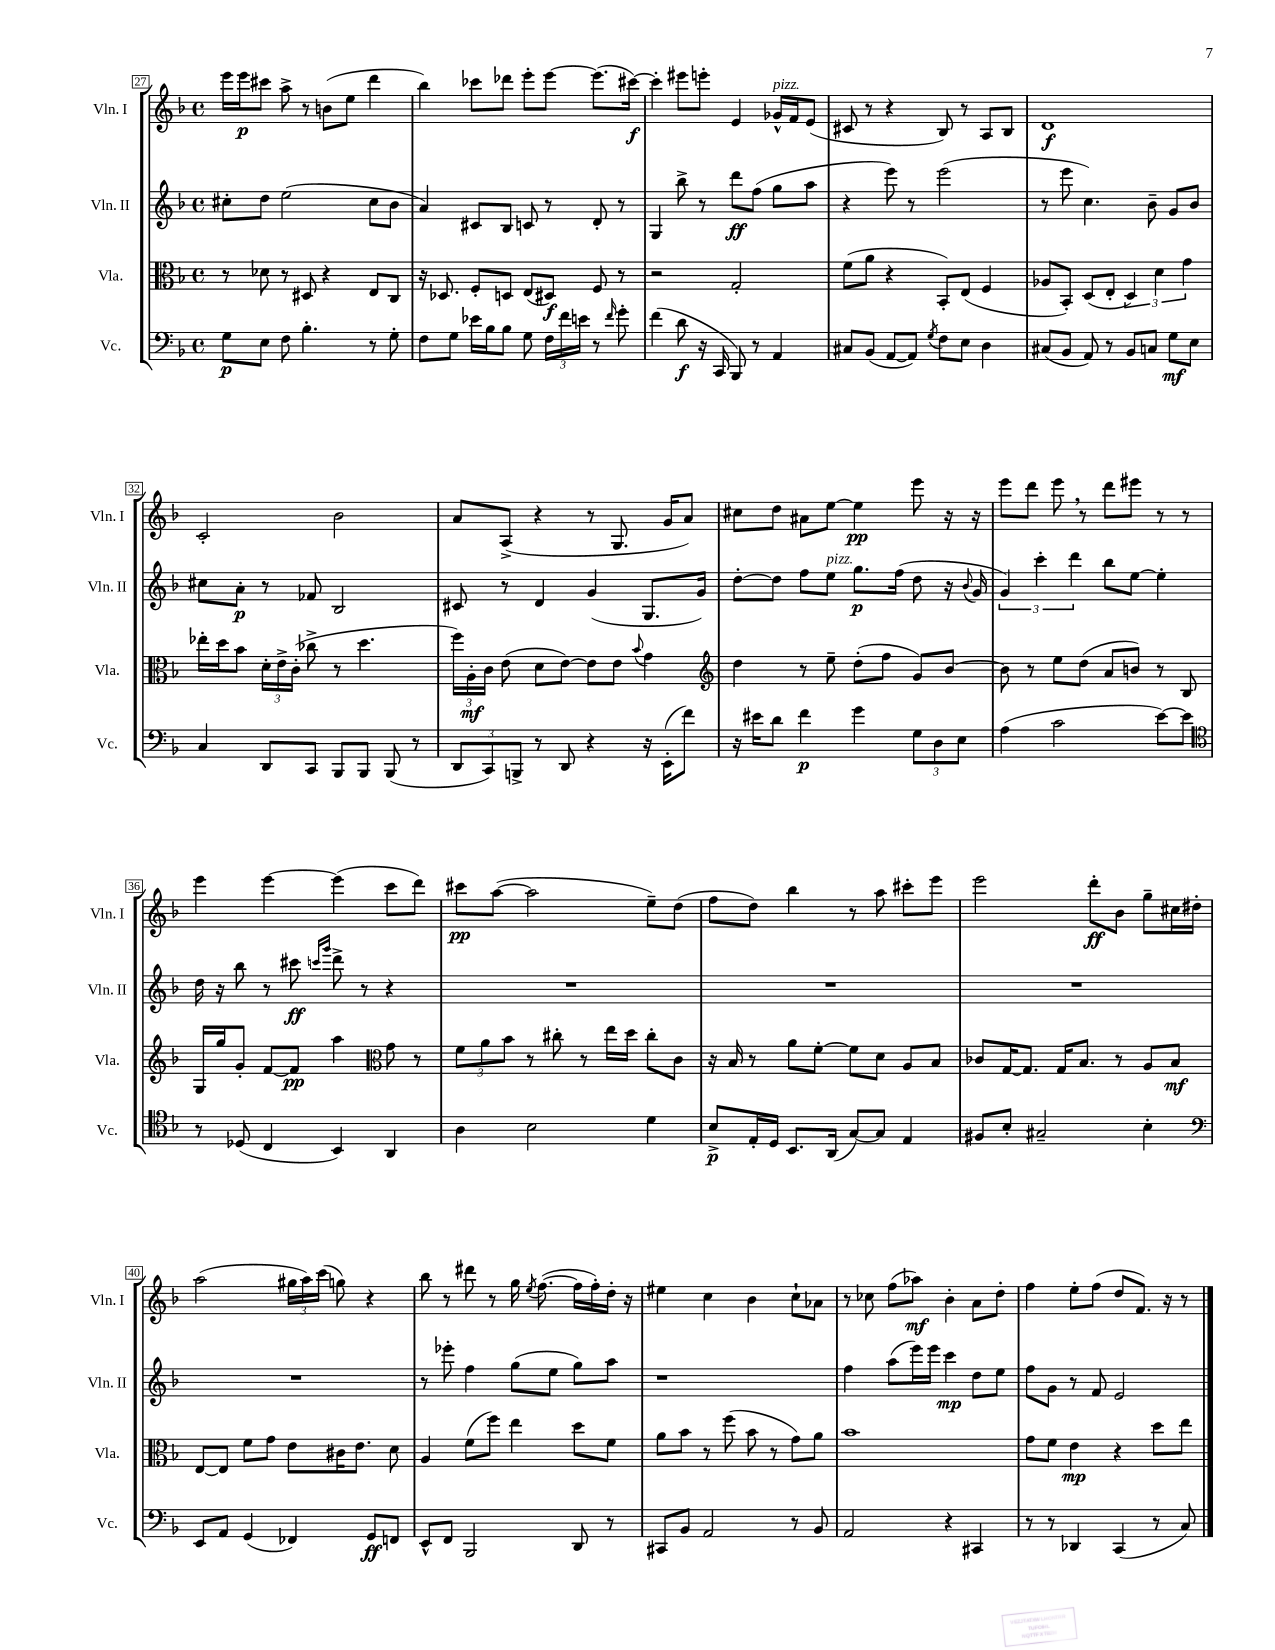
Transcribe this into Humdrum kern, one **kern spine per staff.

**kern	**kern	**kern	**kern
*staff4	*staff3	*staff2	*staff1
*clefF4	*clefC3	*clefG2	*clefG2
*k[b-]	*k[b-]	*k[b-]	*k[b-]
*M4/4	*M4/4	*M4/4	*M4/4
*met(c)	*met(c)	*met(c)	*met(c)
8G	8r	8cc#'	16eee
.	.	.	16eee
8E	8d-	8dd	8ccc#
8F	8r	(2ee	8aa^
4.B-'	8D#	.	8r
.	4r	.	(8b
.	.	.	8ee
8r	8E	8cc#	4ddd
8G'	8C	8b-	.
=	=	=	=
8F	16r	4a)	4bb-)
.	8.D-	.	.
8G	.	.	.
16e-	8F'	8c#	8ccc-
16B-	.	.	.
8B-	8D	8B-	8ddd-
8G	(8E	8c	8eee'
24F	8D#)	8r	[8eee
24f	.	.	.
24e	.	.	.
8r	8F	8d'	(8.eee]
16qqf	.	.	.
8g'	8r	8r	.
.	.	.	[16ccc#)
=	=	=	=
(4f	2r	4G	4ccc#']
8d	.	8bb-^	8eee#
16r	.	8r	8eee'
16CC	.	.	.
8BBB-)	2G'	8ddd	4e
8r	.	(8ff	.
4AA	.	8gg	16g-^^
.	.	.	16f
.	.	8aa	(8e
=	=	=	=
8C#	(8f	4r	8c#
(8BB-	8a	.	8r
[8AA	4r	8eee)	4r
8AA])	.	8r	.
8qG	.	.	.
8F	8BB-')	(2eee	8B-)
8E	(8E	.	8r
4D	4F	.	8A
.	.	.	8B-
=	=	=	=
(8C#	8A-	8r	1d
8BB-	8BB-')	8eee	.
8AA)	(8D	4.cc)	.
8r	8E'	.	.
8BB-	6D)	.	.
8C	.	8b-~	.
.	6d	.	.
8G	.	8g	.
.	6g	.	.
8E	.	8b-	.
=	=	=	=
4C	16ee-'	8cc#	2c'
.	16dd	.	.
.	8b-	8a'	.
8DD	24d'	8r	.
.	24e^	.	.
.	(24c'	.	.
8CC	8cc-^	8f-	.
8BBB-	8r	2B-	2b-
8BBB-	4.dd	.	.
(8BBB-	.	.	.
8r	.	.	.
=	=	=	=
12DD	24ff)	8c#	8a
.	24A'	.	.
12CC)	24c	.	.
.	(8e	8r	(8A^
12BBB^	.	.	.
8r	8d	4d	4r
8DD	[8e)	.	.
4r	8e]	(4g	8r
.	8e	.	8.G
.	8qqb-	.	.
16r	4g	8.G	.
(16EE'	.	.	16g
8f)	.	.	8a)
.	.	16g)	.
=	=	=	=
*	*clefG2	*	*
16r	4dd	[8dd'	8cc#
16e#	.	.	.
8d	.	8dd]	8dd
4f	8r	8ff	8a#
.	8ee~	8ee	[8ee
4g	(8dd'	8.gg	4ee]
.	8ff	.	.
.	.	(16ff	.
12G	8g)	8dd	8eee
12D	.	.	.
.	[8b-	16r	16r
12E	.	.	.
.	.	8qqb-	.
.	.	16g	16r
=	=	=	=
(4A	8b-]	6g)	8eee
.	8r	.	8ddd
.	.	6ccc'	.
2c	8ee	.	8eee
.	.	6ddd	.
.	(8dd	.	8r
.	8a	8bb-	8ddd
.	8b)	[8ee	8eee#
[8e)	8r	4ee']	8r
8e]	8B-	.	8r
=	=	=	=
*clefC4	*	*	*
8r	16G	16dd	4eee
.	16gg	16r	.
(8D-	8g'	8bb-	.
4C	[8f	8r	[4eee
.	8f]	8ccc#	.
.	.	16qqccc	.
.	.	16qqggg	.
4BB-)	4aa	8ddd^	(4eee]
.	.	8r	.
*	*clefC3	*	*
4AA	8g	4r	8ccc
.	8r	.	8ddd)
=	=	=	=
4A	12f	1r	8ccc#
.	12a	.	.
.	.	.	([8aa
.	12b-	.	.
2B-	8r	.	2aa]
.	8cc#'	.	.
.	8r	.	.
.	16ee	.	.
.	16dd	.	.
4d	8cc#'	.	8ee~)
.	8c	.	(8dd
=	=	=	=
8B-^	16r	1r	8ff
.	16B-	.	.
16E'	8r	.	8dd)
16D	.	.	.
8.BB-	8a	.	4bb-
.	[8f'	.	.
(16AA	.	.	.
[8G)	8f]	.	8r
8G]	8d	.	8aa
4E	8A	.	8ccc#'
.	8B-	.	8eee
=	=	=	=
8F#	8c-	1r	2eee
8B-'	[16G	.	.
.	8.G]	.	.
2G#~	.	.	.
.	16G	.	.
.	8.B-	.	.
.	.	.	8ddd'
.	8r	.	8b-
4B-'	8A	.	8gg~
.	8B-	.	16cc#
.	.	.	16dd#'
=	=	=	=
*clefF4	*	*	*
8EE	[8E	1r	(2aa
8AA	8E]	.	.
(4GG	8f	.	.
.	8g	.	.
4FF-)	8e	.	24gg#
.	.	.	24aa)
.	.	.	(24ccc
.	16c#	.	8gg)
.	8.e	.	.
8GG	.	.	4r
8FF	8d	.	.
=	=	=	=
8EE^^	4A	8r	8bb-
8FF	.	8eee-'	8r
2BBB-	(8f	4ff	8ddd#
.	8ff)	.	8r
.	4ee	(8gg	16gg
.	.	.	8qee
.	.	.	([8.ff
.	.	8ee	.
8DD	8dd	8gg)	16ff]
.	.	.	16ff')
8r	8f	8aa	16dd'
.	.	.	16r
=	=	=	=
8CC#	8a	1r	4ee#
8BB-	8b-	.	.
2AA	8r	.	4cc
.	(8ff	.	.
.	8b-	.	4b-
.	8r	.	.
8r	8g)	.	8cc`
8BB-	8a	.	8a-
=	=	=	=
2AA	1b-	4ff	8r
.	.	.	8cc-
.	.	(8aa	(8ff
.	.	16eee)	8aa-)
.	.	16eee	.
4r	.	4ccc	4b-'
4CC#	.	8dd	8a
.	.	8ee	8dd'
=	=	=	=
8r	8g	8ff	4ff
8r	8f	8g	.
4DD-	4e	8r	8ee'
.	.	8f	(8ff
(4CC	4r	2e	8dd
.	.	.	8.f)
8r	8dd	.	.
.	.	.	16r
8C)	8ee	.	8r
==	==	==	==
*-	*-	*-	*-
